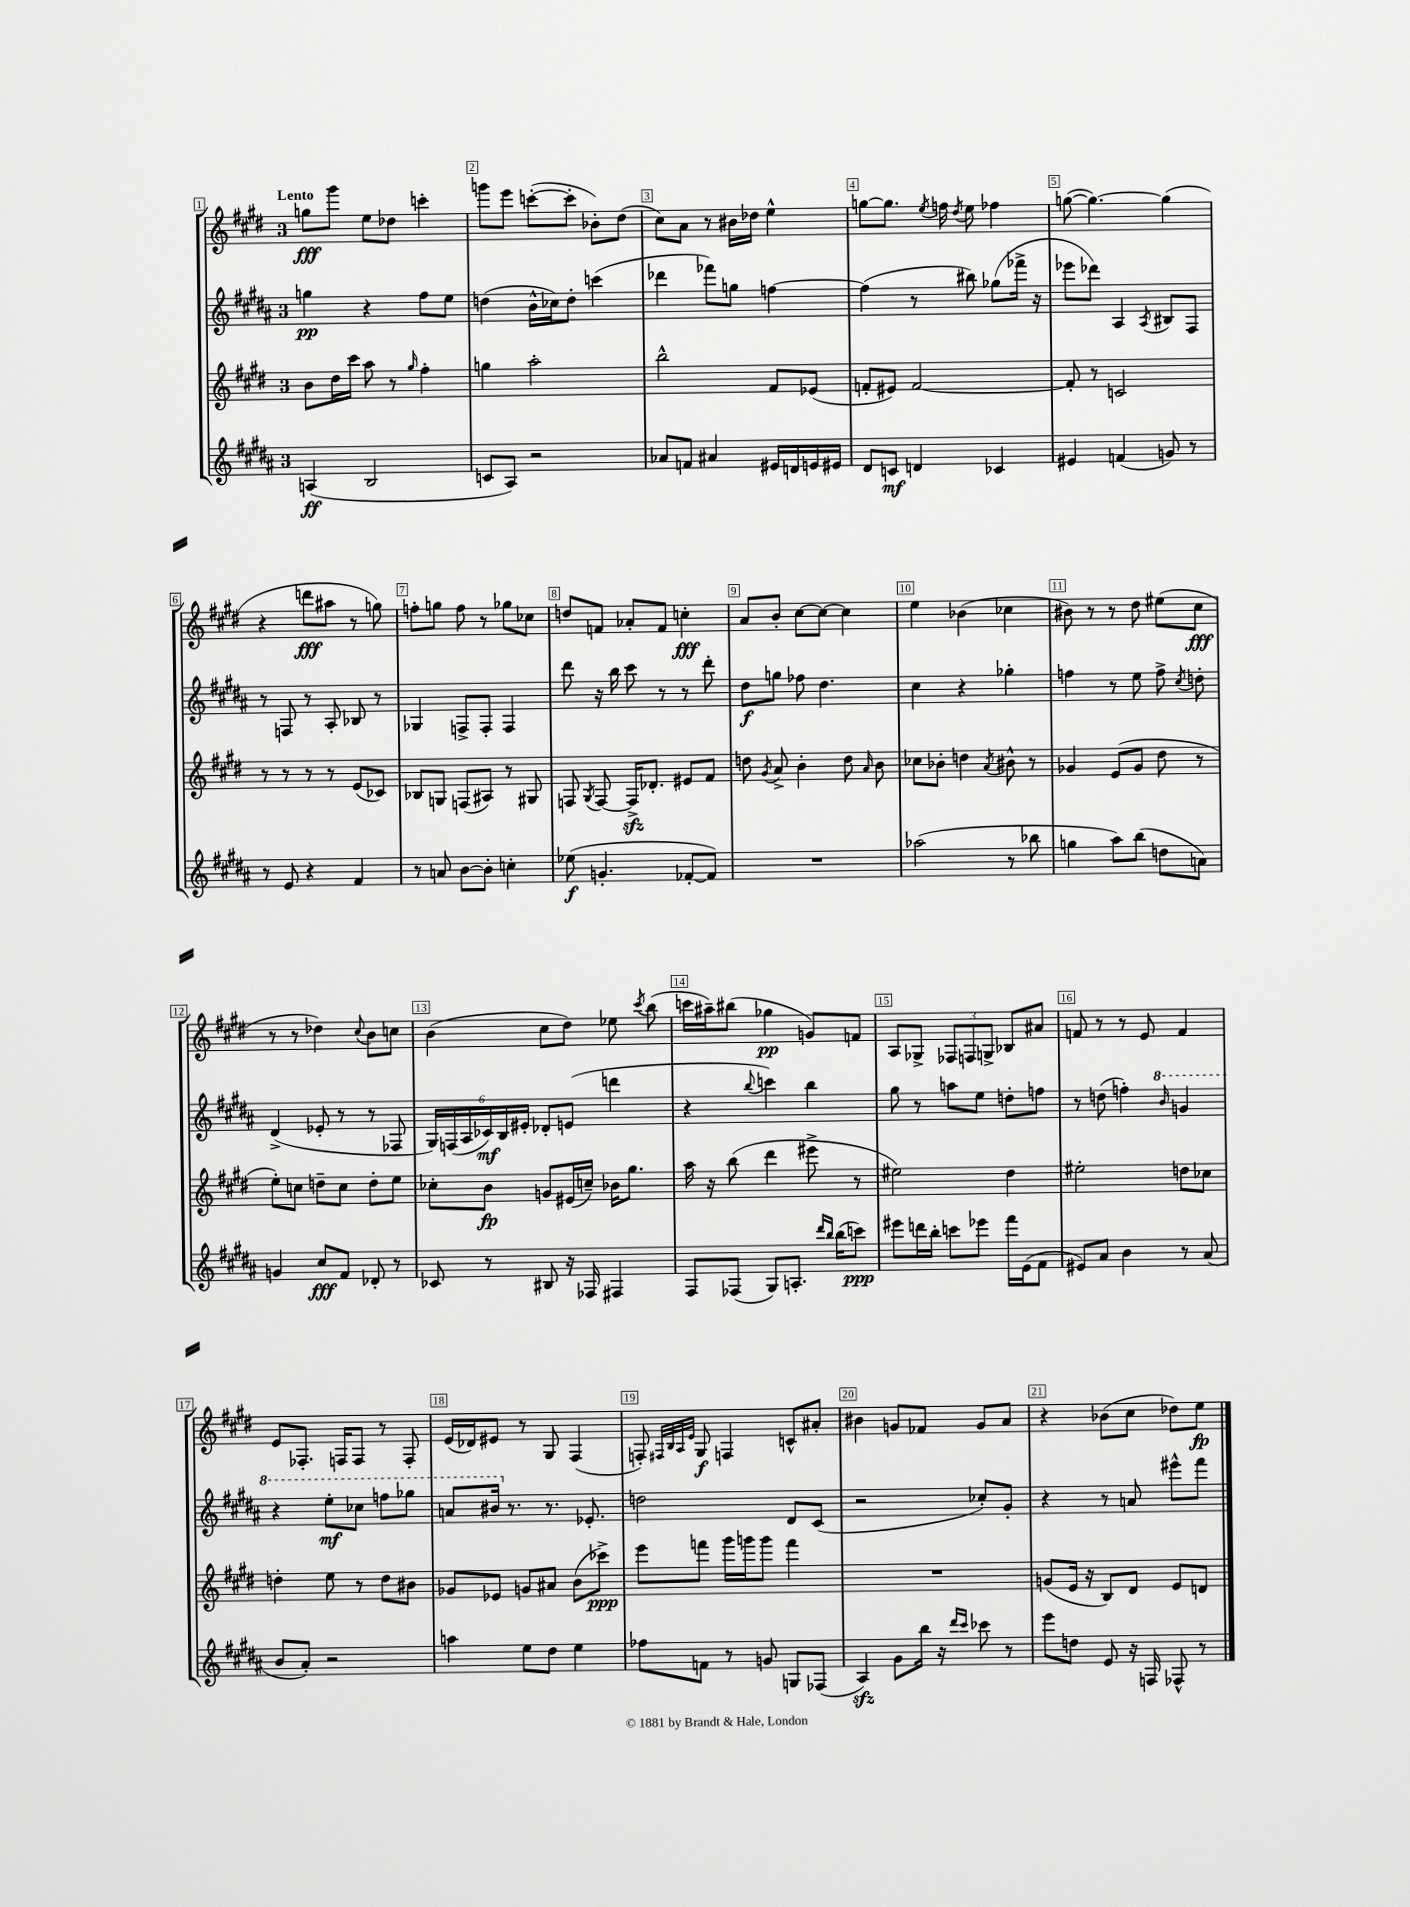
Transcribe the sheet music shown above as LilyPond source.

<<
\new StaffGroup <<
\new Staff = "s0" {
    \clef treble \key e \major \once \override Staff.TimeSignature.style = #'single-digit \time 3/4 \tempo "Lento"
    \autoBeamOff g''8[\fff gis'''8] e''8[ des''8] c'''4-. |
    g'''8[ e'''8] c'''8[~-.( c'''8]-. bes'8[-.) dis''8]( |
    cis''8[) a'8] r8 bis'16[ des''16] e''4-^ |
    g''8[~ g''8.] \acciaccatura { e''8 } f''16 \acciaccatura { dis''8 } e''8 fes''4 |
    g''8~( g''4.~) g''4( |
    r4 d'''8[\fff ais''8] r8 g''8) |
    f''8[-. g''8] f''8 r8 ges''8[ ces''8] |
    d''8[ f'8] aes'8[-. f'8] c''4-.\fff |
    a'8[ b'8]-. cis''8[~ cis''8]~ cis''4 |
    e''4 bes'4( ces''4 |
    bis'8) r8 r8 dis''8 eis''8[( cis''8]\fff |
    r8 r8 des''4) \appoggiatura { cis''8 } b'8[ c''8] |
    b'4( cis''8[ dis''8]) ees''8 \acciaccatura { cis'''8 } b''8( |
    c'''16[ ais''16--) bis''8]( ges''4\pp g'8[) f'8] |
    a8[ ges8]-> \tuplet 3/2 { fes8[ f8 g8]-> } bes8[ ais'8] |
    f'8 r8 r8 e'8 f'4 |
    e'8[ fes8.]-. f16[ f8] r8 f8-. |
    e'16[( des'16) eis'8] r8 gis8 fis4( |
    f8-.) \grace { fis32[ b32 a32 e'32] } gis8\f f4 c'8[-^ ais'8]-. |
    bis'4 g'8[ fes'8] g'8[ a'8] |
    r4 bes'8[( cis''8] des''8[) e''8]\fp \bar "|." |
}
\new Staff = "s1" {
    \clef treble \key b \major \once \override Staff.TimeSignature.style = #'single-digit \time 3/4
    \autoBeamOff g''4\pp r4 fis''8[ e''8] |
    d''4( b'16[-^ ces''16) d''8]-. c'''4( |
    des'''4 fes'''8[) g''8] f''4~ |
    f''4( r8 bis''8) ges''8[( fes'''16]-> r16 |
    ees'''8[ des'''8]) ais4 \acciaccatura { ais8 } bis8[ fis8] |
    r8 f8 r8 ais8-. bes8 r8 |
    ges4 f8[-> f8]-. f4 |
    dis'''8 r16 b''16 cis'''8 r8 r8 dis'''8-. |
    dis''8[\f g''8] fes''8 dis''4. |
    cis''4 r4 ges''4-. |
    f''4 r8 e''8 f''8-> \acciaccatura { cis''8 } d''8-. |
    dis'4->( ees'8-. r8 r8 fes8 |
    \tuplet 6/4 { gis16[) f16( ais16 ces'16\mf) b16 eis'16]-. } des'8[-. e'8]( d'''4 |
    r4 \appoggiatura { b''8 } c'''4) b''4 |
    gis''8 r8 a''8[ e''8] d''8[-. f''8] |
    r8 d''8( f''4-.) \ottava #1 \grace { b''16 } g''4 |
    r4 e'''8[-.\mf ces'''8] f'''8[ ges'''8] |
    a''8[ bis''16] \ottava #0 r8. r8. ees'8.-. |
    d''2 dis'8[ cis'8]( |
    r2 ces''8[-.) gis'8]-. |
    r4 r8 a'8 eis'''8[-^ fis'''8] \bar "|." |
}
\new Staff = "s2" {
    \clef treble \key e \major \once \override Staff.TimeSignature.style = #'single-digit \time 3/4
    \autoBeamOff b'8[ dis''16 cis'''16] a''8 r8 \grace { gis''16 } fis''4-. |
    g''4 a''2-. |
    b''2-^ fis'8[ ees'8]( |
    f'8[-. eis'8]) f'2~ |
    f'8-. r8 c'2 |
    r8 r8 r8 r8 e'8[( ces'8]) |
    bes8[ g8] f8[( ais8]) r8 gis8 |
    f8 \acciaccatura { gis8 } f8~ f16[->\sfz des'8.]-. eis'8[ fis'8] |
    d''8 \acciaccatura { gis'8 } a'8-> b'4-. d''8 \grace { a'16 } b'8 |
    ces''8[ bes'8]-. d''4 \acciaccatura { a'8 } bis'8-^ r8 |
    ges'4 e'8[( ges'8] dis''8 r8 |
    e''8[-.) c''8] d''8[-- c''8] d''8[-. e''8] |
    ces''8[-. b'8]\fp g'8[ eis'16( c''16]--) bes'16[ gis''8.] |
    a''16 r16 b''8( dis'''4 eis'''8-> r8 |
    eis''2) dis''4 |
    eis''2-. d''8[ ces''8] |
    d''4-. e''8 r8 d''8[ bis'8] |
    ges'8[ ees'8] g'8[ ais'8] b'8[( ces'''8]->\ppp) |
    e'''8[ f'''8] gis'''16[ g'''16 g'''8] f'''4 |
    R2. |
    g'8[( e'16] r16 b8[) dis'8] e'8[ d'8] \bar "|." |
}
\new Staff = "s3" {
    \clef treble \key b \major \once \override Staff.TimeSignature.style = #'single-digit \time 3/4
    \autoBeamOff a4\ff( b2 |
    c'8[ ais8]) r2 |
    aes'8[ f'8] ais'4 eis'16[ d'16 e'16 eis'16] |
    dis'8[ c'8]\mf d'4 ces'4 |
    eis'4 f'4( g'8) r8 |
    r8 e'8 r4 fis'4 |
    r8 a'8 b'8[~ b'8]-. c''4-. |
    ees''8\f( g'4.-. fes'8[~-. fes'8]) |
    R2. |
    aes''2( r8 bes''8 |
    g''4 ais''8[) b''8]( d''8[ a'8]) |
    g'4 cis''8[\fff fis'8] des'8-. r8 |
    ces'8 r8 bis8 r16 fes16 fis4 |
    fis8[ fes8]( gis8[) a8.]-. \grace { dis'''16[ b''16] } b''16[( c'''8]\ppp) |
    eis'''8[ d'''16 b''16]-. c'''8[ ees'''8] fis'''16[ e'16( fis'8] |
    eis'8[) ais'8] b'4 r8 ais'8( |
    b'8[ ais'8]-.) r2 |
    a''4 e''8[ dis''8] e''4 |
    fes''8[ f'8] r8 g'8 g8[ fes8]( |
    ais4\sfz) gis'8[ b''16] r16 \grace { dis'''16[ cis'''16] } ces'''8 r8 |
    e'''8[ d''8] e'8 r16 f16 fes8-^ r8 \bar "|." |
}
>>
>>
\layout { \context { \Score \override BarNumber.break-visibility = ##(#f #t #t) barNumberVisibility = #all-bar-numbers-visible \override BarNumber.stencil = #(make-stencil-boxer 0.1 0.3 ly:text-interface::print) } }
